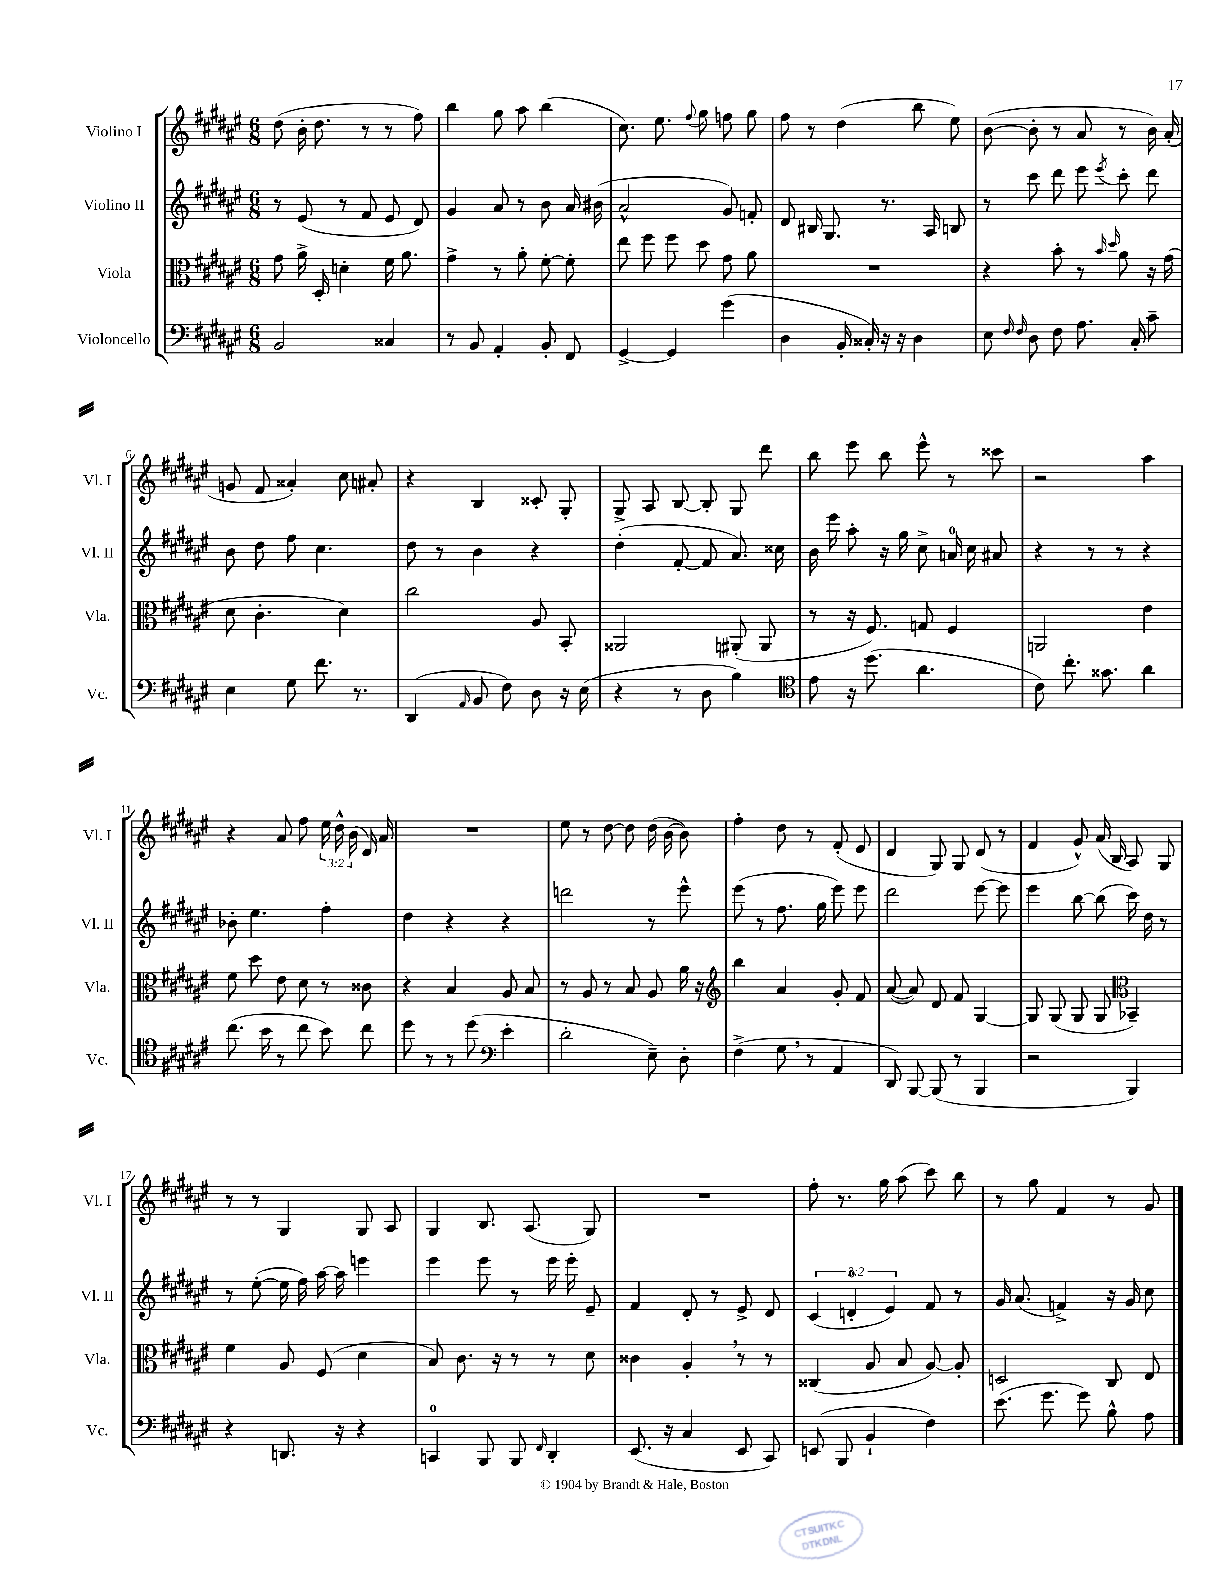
<<
\new StaffGroup <<
\new Staff = "s0" \with { instrumentName = "Violino I" shortInstrumentName = "Vl. I" } {
    \clef treble \key fis \major \numericTimeSignature \time 6/8 \override Staff.TupletNumber.text = #tuplet-number::calc-fraction-text
    \autoBeamOff dis''8( b'16-. dis''8. r8 r8 fis''8) |
    b''4 gis''8 ais''8 b''4( |
    cis''8.) eis''8. \appoggiatura { fis''8 } gis''8 f''8 gis''8 |
    fis''8 r8 dis''4( b''8 eis''8) |
    b'8~( b'8-. r8 ais'8 r8 b'16) ais'16-.( |
    g'8 fis'8 aisis'4-.) cis''8 ais'8-. |
    r4 b4 cisis'8-. gis8-. |
    gis8-> ais8 b8~ b8-. gis8 dis'''8 |
    b''8 eis'''8 b''8 eis'''8-^ r8 cisis'''8 |
    r2 ais''4 |
    r4 ais'8 fis''8 \tuplet 3/2 { eis''16 dis''16-^ b'16( } dis'16) ais'16 |
    R2. |
    eis''8 r8 dis''8~ dis''8 dis''16( b'16~ b'8) |
    fis''4-. dis''8 r8 fis'8-.( eis'8 |
    dis'4 gis8) gis8 dis'8( r8 |
    fis'4 gis'8-^) ais'16( b16 ais8) gis8 |
    r8 r8 gis4 gis8 ais8 |
    gis4 b8. ais8.( gis8) |
    R2. |
    fis''8-. r8. gis''16 ais''8( cis'''8) b''8 |
    r8 gis''8 fis'4 r8 gis'8 \bar "|." |
}
\new Staff = "s1" \with { instrumentName = "Violino II" shortInstrumentName = "Vl. II" } {
    \clef treble \key fis \major \numericTimeSignature \time 6/8 \override Staff.TupletNumber.text = #tuplet-number::calc-fraction-text
    \autoBeamOff r8 eis'8( r8 fis'8 eis'8 dis'8) |
    gis'4 ais'8 r8 b'8 ais'16 bis'16( |
    ais'2-^ gis'8) f'8-. |
    dis'8 bis16 gis8. r8. ais16 b8 |
    r8 cis'''8 dis'''8 eis'''8 \acciaccatura { eis'''8 } cis'''8-. dis'''8 |
    b'8 dis''8 fis''8 cis''4. |
    dis''8 r8 b'4 r4 |
    dis''4-.( fis'8~-. fis'8 ais'8.) cisis''16 |
    b'16 eis'''16 ais''8-. r16 gis''16 cis''8-> a'16-0 cis''16 ais'8 |
    r4 r8 r8 r4 |
    bes'8-. eis''4. fis''4-. |
    dis''4 r4 r4 |
    d'''2 r8 eis'''8-^ |
    eis'''8( r8 fis''8. gis''16 eis'''8) eis'''8 |
    dis'''2 eis'''8~ eis'''8 |
    eis'''4 b''8~ b''8( cis'''16) dis''16 r8 |
    r8 eis''8~-.( eis''16 fis''16) ais''16~ ais''16 e'''4 |
    eis'''4 eis'''8 r8 eis'''16 eis'''16-. eis'8-- |
    fis'4 dis'8-. r8 eis'8-> dis'8 |
    \tuplet 3/2 { cis'4( d'4-0-. eis'4) } fis'8 r8 |
    gis'16 ais'8.( f'4->) r16 gis'16 cis''8 \bar "|." |
}
\new Staff = "s2" \with { instrumentName = "Viola" shortInstrumentName = "Vla." } {
    \clef alto \key fis \major \numericTimeSignature \time 6/8
    \autoBeamOff gis'8 ais'16-> dis16-. d'4-. fis'16 ais'8. |
    gis'4-> r8 ais'8-. fis'8~-. fis'8-. |
    eis''8 fis''8 fis''8 dis''8 gis'8 ais'8 |
    R2. |
    r4 b'8-. r8 \grace { b'16 dis''16 } ais'8 r16 gis'16( |
    dis'8 cis'4.-. dis'4) |
    cis''2 ais8 b,8-. |
    aisis,2 ais,8-.( ais,8 |
    r8 r16 fis8.) g8 fis4 |
    a,2 eis'4 |
    fis'8 dis''8 eis'8 dis'8 r8 cisis'8 |
    r4 b4 ais8 b8 |
    r8 ais8 r8 b8 ais8 ais'16 r16 |
    \clef treble b''4 ais'4 gis'8-. fis'8 |
    ais'8~( ais'8) dis'8 fis'8 gis4~ |
    gis8 gis8( gis8 gis8 \clef alto bes,4--) |
    fis'4 ais8 fis8( dis'4 |
    b8) cis'8. r16 r8 r8 dis'8 |
    cisis'4 ais4-. \breathe r8 r8 |
    cisis4( ais8 b8 ais8~) ais8-. |
    d2 cis8 eis8 \bar "|." |
}
\new Staff = "s3" \with { instrumentName = "Violoncello" shortInstrumentName = "Vc." } {
    \clef bass \key fis \major \numericTimeSignature \time 6/8
    \autoBeamOff b,2 cisis4 |
    r8 b,8 ais,4-. b,8-. fis,8 |
    gis,4~-> gis,4 gis'4( |
    dis4 b,16-. cisis16-.) r16 r16 dis4 |
    eis8 \grace { fis16 fis16 } dis8 fis8 ais8. cis16-. cis'8-- |
    eis4 gis8 fis'8. r8. |
    dis,4( \grace { ais,16 } b,8 fis8) dis8 r16 eis16( |
    r4 r8 dis8 b4) |
    \clef tenor eis'8 r16 dis''8.( ais'4. |
    cis'8) cis''8.-. gisis'8. ais'4 |
    cis''8.( b'16 r8 cis''8 b'8) cis''8 |
    dis''8 r8 r8 dis''8( \clef bass eis'4-. |
    dis'2-. eis8--) dis8-. |
    fis4->( gis8 \breathe r8 ais,4 |
    dis,8) b,,8~ b,,8( r8 b,,4 |
    r2 b,,4) |
    r4 d,8. r16 r4 |
    c,4-0 b,,8 b,,8 \grace { fis,16 } dis,4-. |
    eis,8.( r16 cis4 eis,8 cis,8) |
    e,8( b,,8 b,4-! fis4) |
    eis'8.( gis'8. gis'8) b8-^ ais8 \bar "|." |
}
>>
>>
